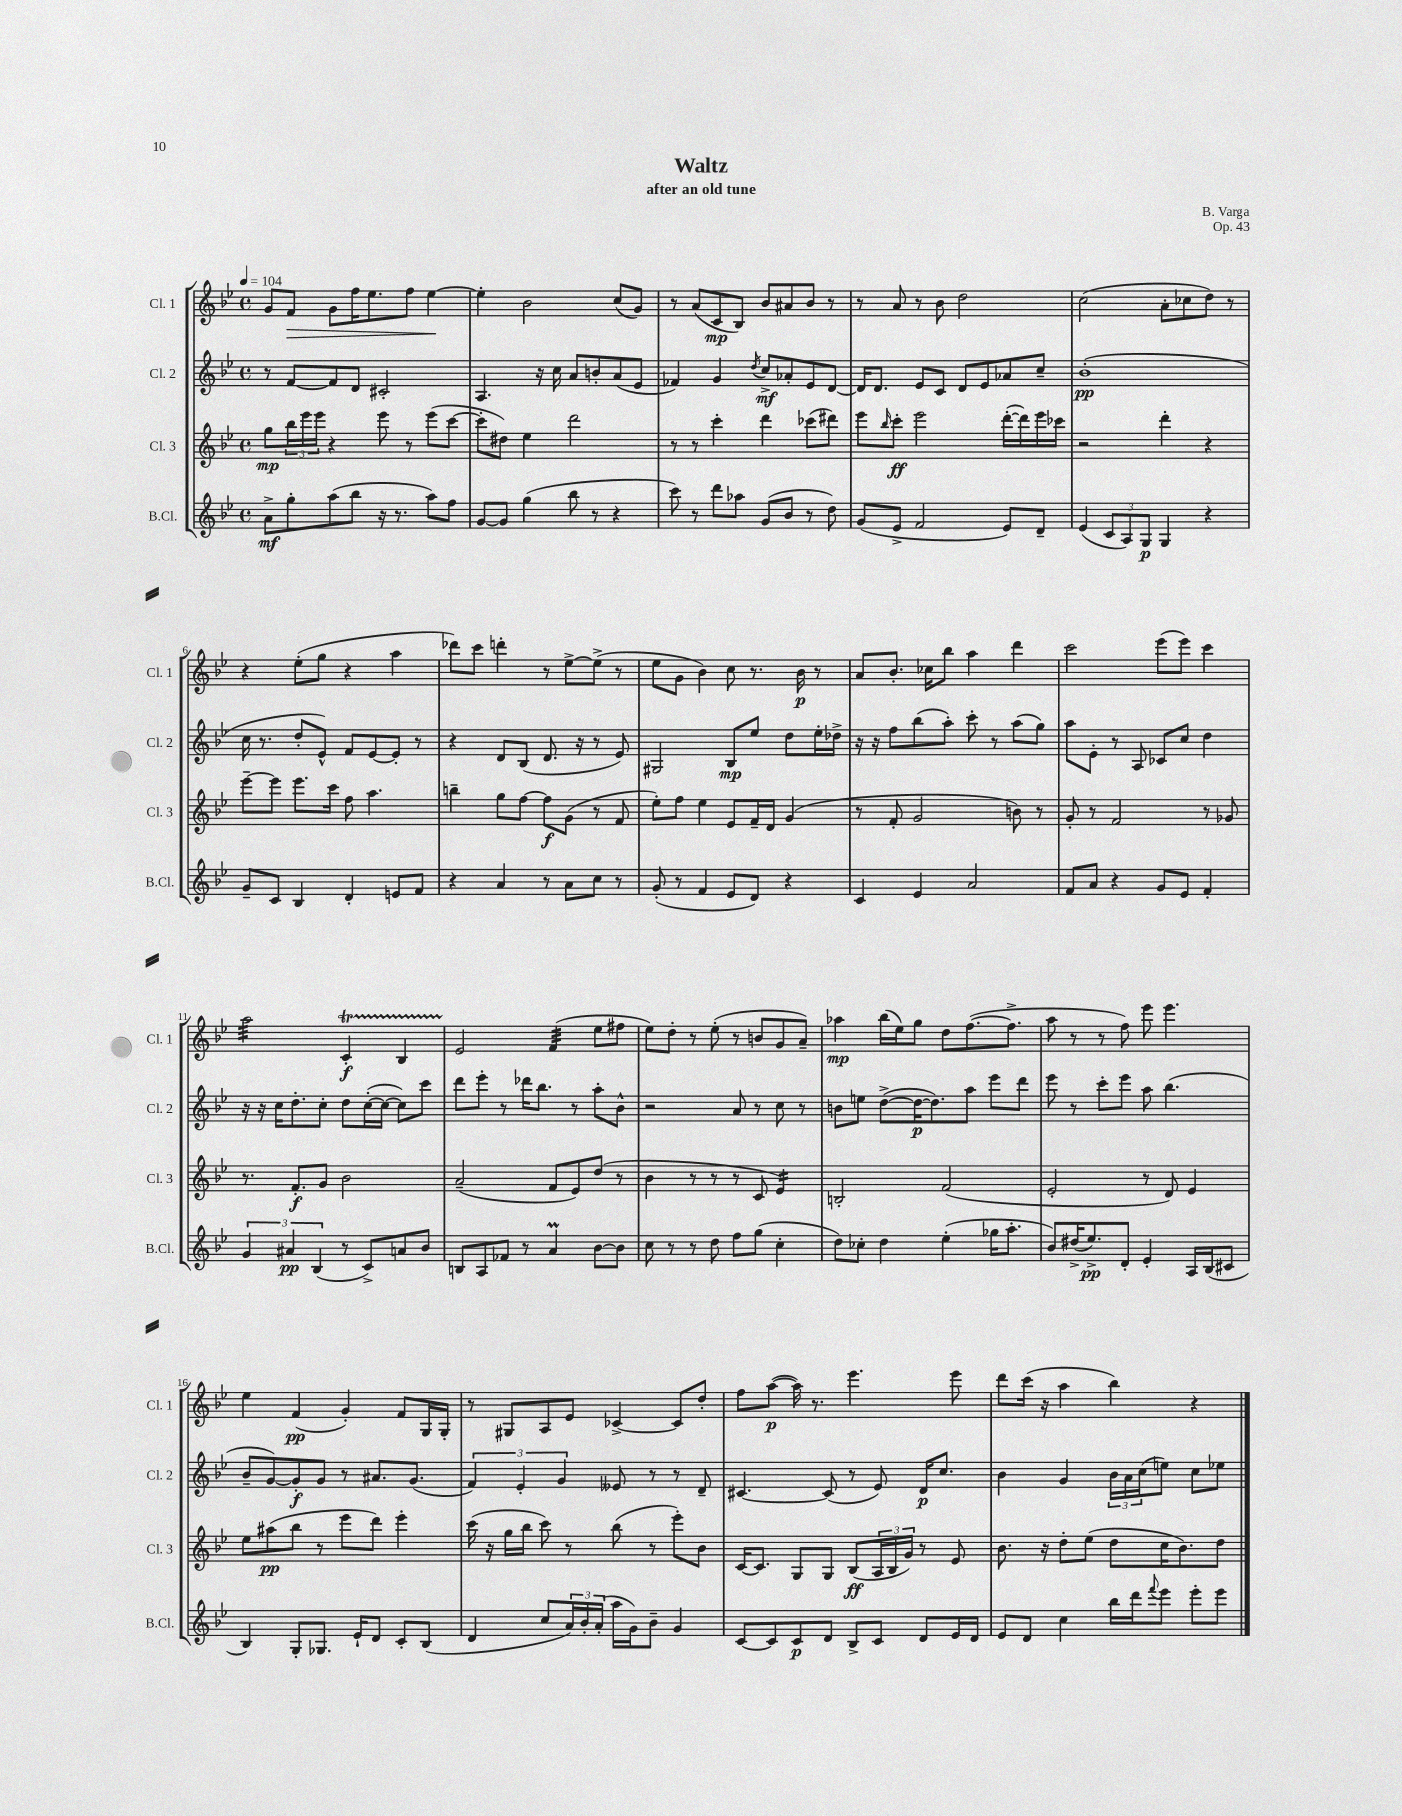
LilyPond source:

\header { title = "Waltz" composer = "B. Varga" subtitle = "after an old tune" opus = "Op. 43" }
<<
\new StaffGroup <<
\new Staff = "s0" \with { instrumentName = "Cl. 1" shortInstrumentName = "Cl. 1" } {
    \clef treble \key bes \major \defaultTimeSignature \time 4/4 \tempo 4 = 104
    g'8 f'8\> g'8 f''16 ees''8. f''8 ees''4~\! |
    ees''4-. bes'2 c''8( g'8) |
    r8 a'8( c'8\mp bes8) bes'8 ais'8 bes'8 r8 |
    r8 a'8 r8 bes'8 d''2 |
    c''2( a'8-. ces''8 d''8) r8 |
    r4 ees''8-.( g''8 r4 a''4 |
    des'''8) c'''8 d'''4-. r8 ees''8~-> ees''8->( r8 |
    ees''8 g'8 bes'4) c''8 r8. bes'16\p r8 |
    a'8 bes'8.-. ces''16 bes''8 a''4 d'''4 |
    c'''2 ees'''8( ees'''8) c'''4 |
    a''2:32 c'4-.\startTrillSpan\f bes4 |
    ees'2\stopTrillSpan f'4:32( ees''8 fis''8 |
    ees''8) d''8-. r8 ees''8-.( r8 b'8 g'8 a'8--) |
    aes''4\mp bes''16( ees''16) g''8 d''8 f''8.~( f''8.-> |
    a''8 r8 r8 f''8) ees'''8 ees'''4. |
    ees''4 f'4\pp( g'4-.) f'8 g16 g16-. |
    r8 gis8 a8 ees'8 ces'4~-> ces'8 d''8-. |
    f''8 a''8~\p( a''16) r8. ees'''4. ees'''8 |
    d'''8 c'''16( r16 a''4 bes''4) r4 \bar "|." |
}
\new Staff = "s1" \with { instrumentName = "Cl. 2" shortInstrumentName = "Cl. 2" } {
    \clef treble \key bes \major \defaultTimeSignature \time 4/4
    r8 f'8~ f'8 d'8 cis'2-. |
    a4. r16 c''16 a'8 b'8-. a'8( ees'8 |
    fes'4) g'4 \acciaccatura { d''8 } c''8->\mf aes'8-. ees'8 d'8~ |
    d'16 d'8. ees'8 c'8 d'8 ees'8 aes'8 c''8-- |
    bes'1-.\pp( |
    c''16 r8. d''8-. ees'8-^) f'8 ees'8~ ees'8-. r8 |
    r4 d'8 bes8( d'8. r16 r8 ees'8) |
    gis2 bes8\mp ees''8 d''8 ees''16-. des''16-> |
    r16 r16 f''8 bes''8( a''8-.) c'''8-. r8 a''8( g''8) |
    a''8 ees'8-. r8 a8 ces'8 c''8 d''4 |
    r16 r16 c''16 d''8.-. c''8-. d''8 c''16~-.( c''16~ c''8) c'''8 |
    d'''8 ees'''8-. r8 des'''16 bes''8. r8 a''8-. bes'8-^ |
    r2 a'8 r8 c''8 r8 |
    b'8 e''8 d''8~->( d''16~\p d''8.) a''8 ees'''8 d'''8 |
    ees'''8 r8 c'''8-. ees'''8 a''8 bes''4.( |
    bes'8-- g'8~) g'8-.\f g'8 r8 ais'8. g'8.( |
    \tuplet 3/2 { f'4) ees'4-. g'4 } eeses'8 r8 r8 d'8-- |
    cis'4.~ cis'8( r8 ees'8) d'16\p c''8. |
    bes'4 g'4 \tuplet 3/2 { bes'16 a'16 c''16( } e''8) c''8 ees''8 \bar "|." |
}
\new Staff = "s2" \with { instrumentName = "Cl. 3" shortInstrumentName = "Cl. 3" } {
    \clef treble \key bes \major \defaultTimeSignature \time 4/4
    g''8\mp \tuplet 3/2 { bes''16 ees'''16 ees'''16 } r4 ees'''8 r8 ees'''8( c'''8~ |
    c'''8-. dis''8) ees''4 d'''2 |
    r8 r8 c'''4-. d'''4 ces'''8( dis'''8) |
    ees'''8 \grace { bes''16 } c'''8-.\ff ees'''2 d'''16~-.( d'''16) ees'''16 ces'''16 |
    r2 d'''4-. r4 |
    ees'''8~-- ees'''8 ees'''8. c'''16 f''8 a''4. |
    b''4-- g''8 f''8~ f''8\f g'8( r8 f'8 |
    ees''8-.) f''8 ees''4 ees'8 f'16-- d'16 g'4( |
    r8 f'8-. g'2 b'8) r8 |
    g'8-. r8 f'2 r8 ges'8 |
    r8. f'8.-.\f g'8 bes'2 |
    a'2--( f'8 ees'8) d''8( r8 |
    bes'4 r8 r8 r8 c'8 ees'4:16) |
    b2-. f'2( |
    ees'2-. r8 d'8) ees'4 |
    ees''8 ais''8\pp( bes''8 r8 ees'''8 d'''8) ees'''4-. |
    c'''16( r16 g''16 bes''16 c'''8) r8 bes''8( r8 ees'''8-.) bes'8 |
    c'16~ c'8. g8 g8 bes8\ff( \tuplet 3/2 { a16 bes16 g'16) } r8 ees'8 |
    bes'8. r16 d''8-. ees''8( d''8 c''16 bes'8.) d''8 \bar "|." |
}
\new Staff = "s3" \with { instrumentName = "B.Cl." shortInstrumentName = "B.Cl." } {
    \clef treble \key bes \major \defaultTimeSignature \time 4/4
    a'8->\mf g''8-. a''8( bes''8 r16 r8. a''8) f''8 |
    g'8~ g'8 g''4( bes''8 r8 r4 |
    c'''8) r8 d'''8 aes''8 g'8( bes'8 r8 d''8) |
    g'8( ees'8-> f'2 ees'8) d'8-- |
    ees'4( \tuplet 3/2 { c'8 a8) g8\p } g4 r4 |
    g'8-- c'8 bes4 d'4-. e'8 f'8 |
    r4 a'4 r8 a'8 c''8 r8 |
    g'8-.( r8 f'4 ees'8 d'8) r4 |
    c'4 ees'4 a'2 |
    f'8 a'8 r4 g'8 ees'8 f'4-. |
    \tuplet 3/2 { g'4 ais'4\pp bes4( } r8 c'8->) a'8 bes'8 |
    b8 a8 fes'8 r8 a'4\prall bes'8~ bes'8 |
    c''8 r8 r8 d''8 f''8 g''8( c''4-. |
    d''8) ces''8-. d''4 ees''4-.( ges''16 a''8.-. |
    bes'8) dis''16->( ees''8.->\pp) d'8-. ees'4-. a16 bes16( cis'8 |
    bes4) g8-. ges8. ees'16-! d'8 c'8-. bes8( |
    d'4 c''8 \tuplet 3/2 { a'16) bes'16-. a'16-.( } a''16 g'16) bes'8-- g'4 |
    c'8~ c'8 c'8\p d'8 bes8-> c'8 d'8 ees'16 d'16 |
    ees'8 d'8 c''4 bes''16 d'''16 \appoggiatura { f'''8 } ees'''8 ees'''8-. ees'''8 \bar "|." |
}
>>
>>
